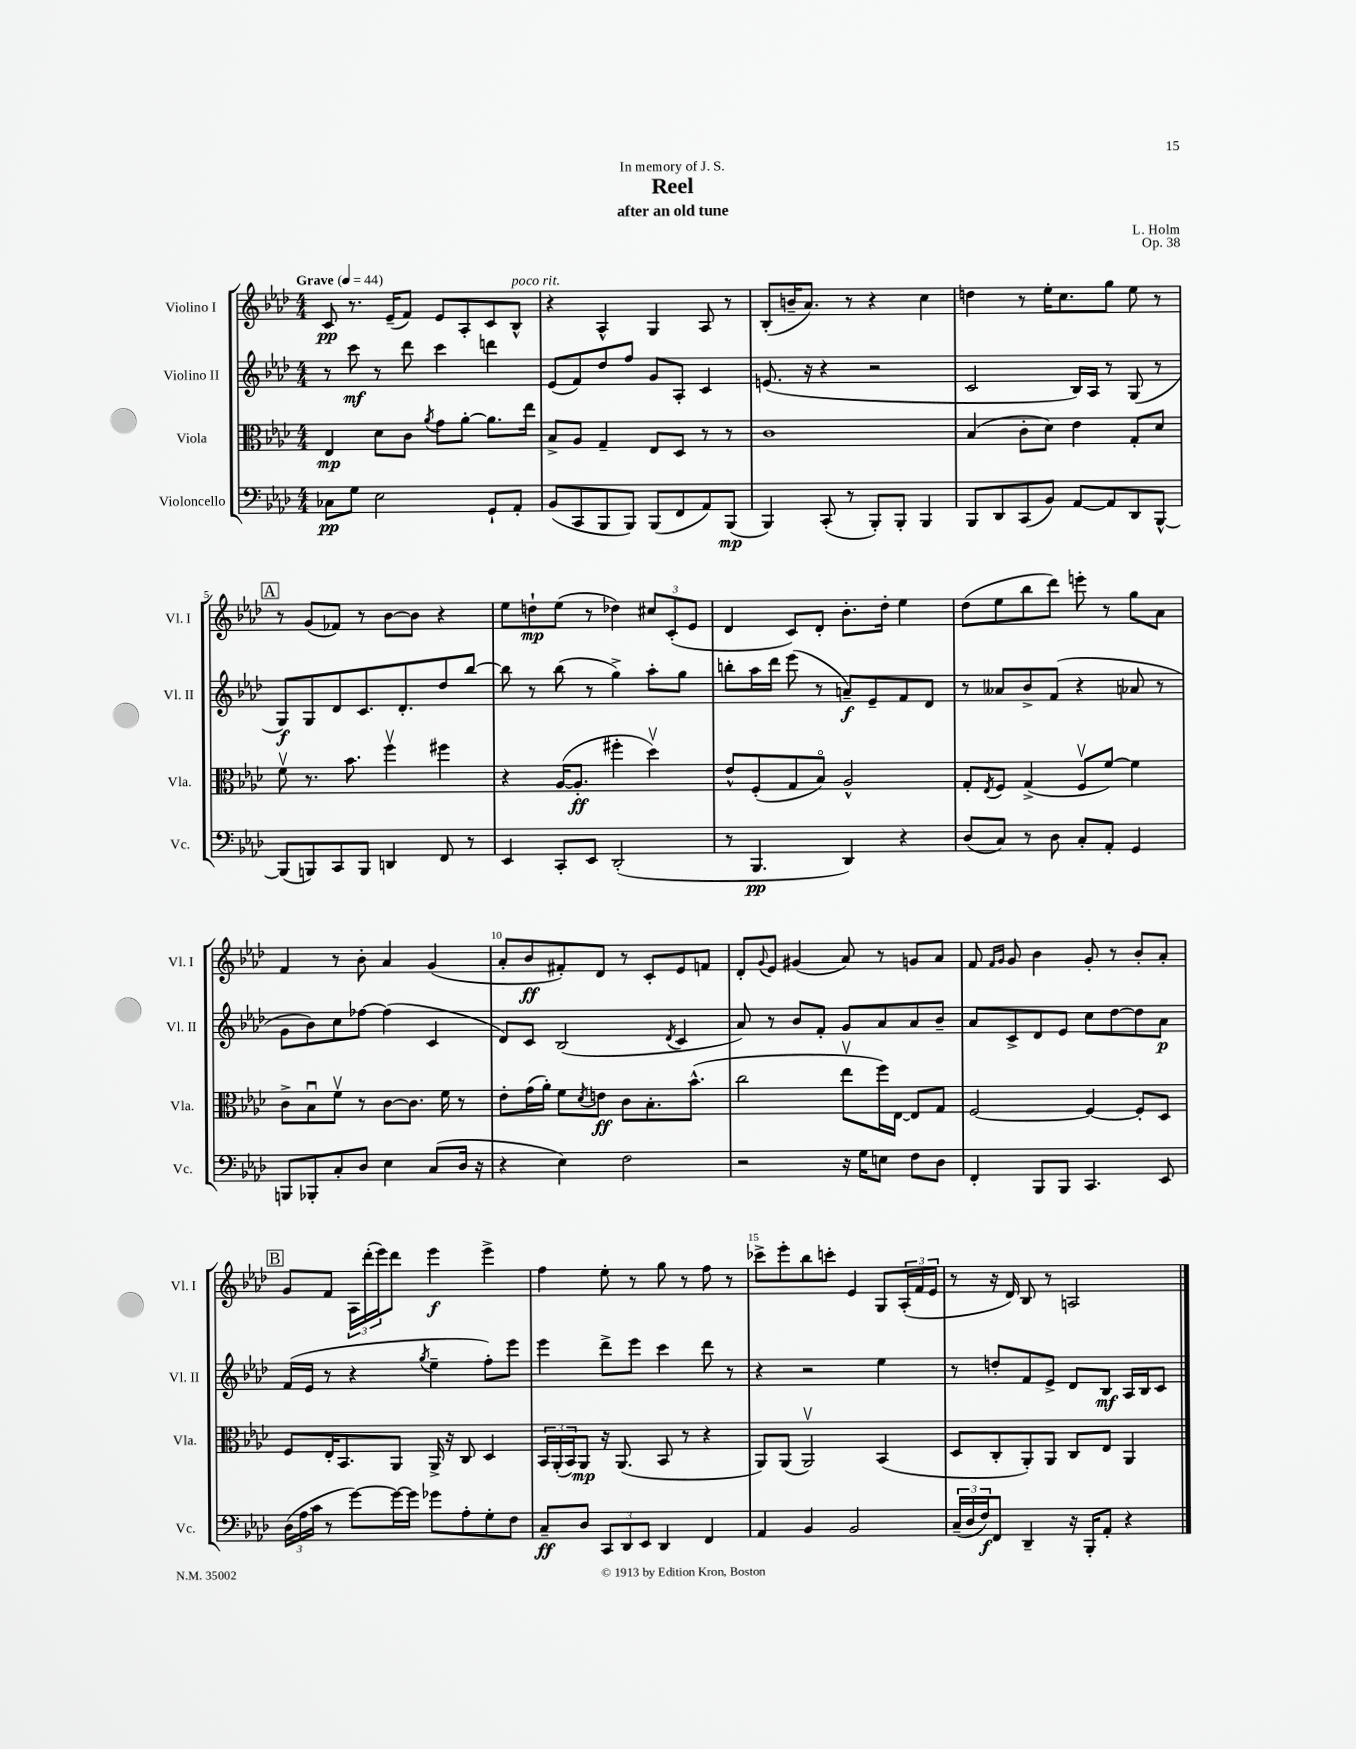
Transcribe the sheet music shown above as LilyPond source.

\header { title = "Reel" composer = "L. Holm" subtitle = "after an old tune" dedication = "In memory of J. S." opus = "Op. 38" }
<<
\new StaffGroup <<
\new Staff = "s0" \with { instrumentName = "Violino I" shortInstrumentName = "Vl. I" } {
    \clef treble \key aes \major \numericTimeSignature \time 4/4 \tempo "Grave" 4 = 44
    c'8\pp r8. ees'16--( f'8) ees'8 aes8-. c'8 bes8-^^\markup { \italic "poco rit." } |
    r4 aes4-^ g4 aes8 r8 |
    bes8-.( b'16-- aes'8.) r8 r4 c''4 |
    d''4 r8 ees''16-. c''8. g''8 ees''8 r8 |
    \mark \markup { \box "A" } r8 g'8( fes'8) r8 bes'8~ bes'8 r4 |
    ees''8 d''8-!\mp ees''8( r8 des''4) \tuplet 3/2 { cis''8 c'8-.( ees'8 } |
    des'4 c'8) des'8-. bes'8.-. des''16-. ees''4 |
    des''8( ees''8 bes''8 des'''8) e'''8-. r8 g''8 aes'8 |
    f'4 r8 bes'8-. aes'4 g'4( |
    aes'8-. bes'8\ff fis'8-.) des'8 r8 c'8-. ees'8 f'8 |
    des'8-. \appoggiatura { g'8 } ees'8 gis'4( aes'8) r8 g'8 aes'8 |
    f'8 \grace { f'16 g'16 } g'8 bes'4 g'8-. r8 bes'8-. aes'8-. |
    \mark \markup { \box "B" } g'8 f'8 \tuplet 3/2 { aes16 des'''16-.( ees'''16) } des'''8 ees'''4\f ees'''4-> |
    f''4 ees''8-. r8 g''8 r8 f''8 r8 |
    ces'''8-> ees'''8-. bes''8 c'''8-. ees'4 g8 \tuplet 3/2 { aes16-.( f'16 ees'16 } |
    r8 r16 des'16) bes8 r8 a2 \bar "|." |
}
\new Staff = "s1" \with { instrumentName = "Violino II" shortInstrumentName = "Vl. II" } {
    \clef treble \key aes \major \numericTimeSignature \time 4/4
    r8 c'''8\mf r8 des'''8 c'''4 d'''4 |
    ees'8( f'8) des''8 f''8 g'8 aes8-. c'4 |
    e'8.( r16 r4 r2 |
    c'2 bes16) aes16 r8 g8( r8 |
    \mark \markup { \box "A" } g8\f) g8 des'8 c'8. des'8.-. des''8 bes''8~ |
    bes''8 r8 bes''8( r8 g''4->) aes''8-. g''8 |
    b''8-. aes''16 des'''16 ees'''8( r8 a'8--\f) ees'8-- f'8 des'8 |
    r8 aeses'8 bes'8-> f'8( r4 aes'8 r8 |
    g'8 bes'8) c''8 fes''8~ fes''4( c'4 |
    des'8) c'8 bes2( \acciaccatura { des'8 } c'4 |
    aes'8) r8 bes'8 f'8-. g'8 aes'8 aes'8 bes'8-- |
    aes'8 c'8-> des'8 ees'8 c''8 des''8~ des''8 aes'8\p |
    \mark \markup { \box "B" } f'16( ees'16 r8 r4 \acciaccatura { g''8 } ees''4-- f''8-.) ees'''8 |
    ees'''4 des'''8-> ees'''8 c'''4 des'''8 r8 |
    r4 r2 ees''4 |
    r8 d''8-. f'8 ees'8-> des'8 bes8\mf aes16 bes16 c'8 \bar "|." |
}
\new Staff = "s2" \with { instrumentName = "Viola" shortInstrumentName = "Vla." } {
    \clef alto \key aes \major \numericTimeSignature \time 4/4
    ees4\mp des'8 c'8 \acciaccatura { aes'8 } g'8 aes'8~-. aes'8. ees''16 |
    bes8-> aes8 g4-- ees8 des8 r8 r8 |
    c'1 |
    bes4( c'8-. des'8) ees'4 g8-. des'8 |
    \mark \markup { \box "A" } f'8\upbow r8. bes'8. f''4\upbow fis''4 |
    r4 aes16~( aes8.-.\ff fis''4-. des''4\upbow) |
    ees'8-^ f8-.( g8 bes8\flageolet) aes2-^ |
    g8-. \acciaccatura { ees8 } f8 g4->( f8\upbow f'8~) f'4 |
    c'8-> bes8\downbow f'8\upbow r8 c'8~ c'8. f'16 r8 |
    ees'8-. g'16( aes'16-.) f'8 \acciaccatura { des'8 } e'8\ff c'8 bes8.-. bes'8.-^( |
    c''2 ees''8\upbow f''16) ees16~ ees8 g8 |
    f2~ f4~ f8-. des8 |
    \mark \markup { \box "B" } f8 ees16-. bes,8. aes,8 aes,16-> r16 c8 des4 |
    \tuplet 3/2 { bes,16 aes,16-.( bes,16) } aes,8\mp r16 aes,8.( bes,8 r8 r4 |
    aes,8) aes,8( aes,2\upbow) bes,4( |
    des8 c8-. aes,8-.) aes,8 c8 ees8 aes,4 \bar "|." |
}
\new Staff = "s3" \with { instrumentName = "Violoncello" shortInstrumentName = "Vc." } {
    \clef bass \key aes \major \numericTimeSignature \time 4/4
    ces8\pp g8 ees2 g,8-! aes,8-. |
    bes,8( c,8 bes,,8 bes,,8) bes,,8( f,8 aes,8) bes,,8\mp( |
    bes,,4) c,8-.( r8 bes,,8-.) bes,,8-. bes,,4 |
    bes,,8 des,8 c,8( bes,8) aes,8~ aes,8 des,8 bes,,8~-^ |
    \mark \markup { \box "A" } bes,,8( b,,8) c,8 b,,8 d,4 f,8 r8 |
    ees,4 c,8-. ees,8 des,2-.( |
    r8 bes,,4.\pp des,4) r4 |
    des8( c8) r8 des8 c8-. aes,8-. g,4 |
    b,,8 bes,,8-. c8-. des8 ees4 c8( des16 r16 |
    r4 ees4) f2 |
    r2 r16 g16 e8 f8 des8 |
    f,4-. bes,,8 bes,,8 c,4. ees,8 |
    \mark \markup { \box "B" } \tuplet 3/2 { des16( aes16 c'16 } r8 g'8~) g'16~ g'16 ges'8 aes8-. g8-. f8 |
    c8--\ff des8 \tuplet 3/2 { c,8 des,8 ees,8 } des,4 f,4 |
    aes,4 bes,4 bes,2 |
    \tuplet 3/2 { c16--( des16 f16\f) } f,8 des,4-- r16 bes,,16-. aes,8-. r4 \bar "|." |
}
>>
>>
\layout { \context { \Score \override BarNumber.break-visibility = ##(#f #t #t) barNumberVisibility = #(every-nth-bar-number-visible 5) } }
